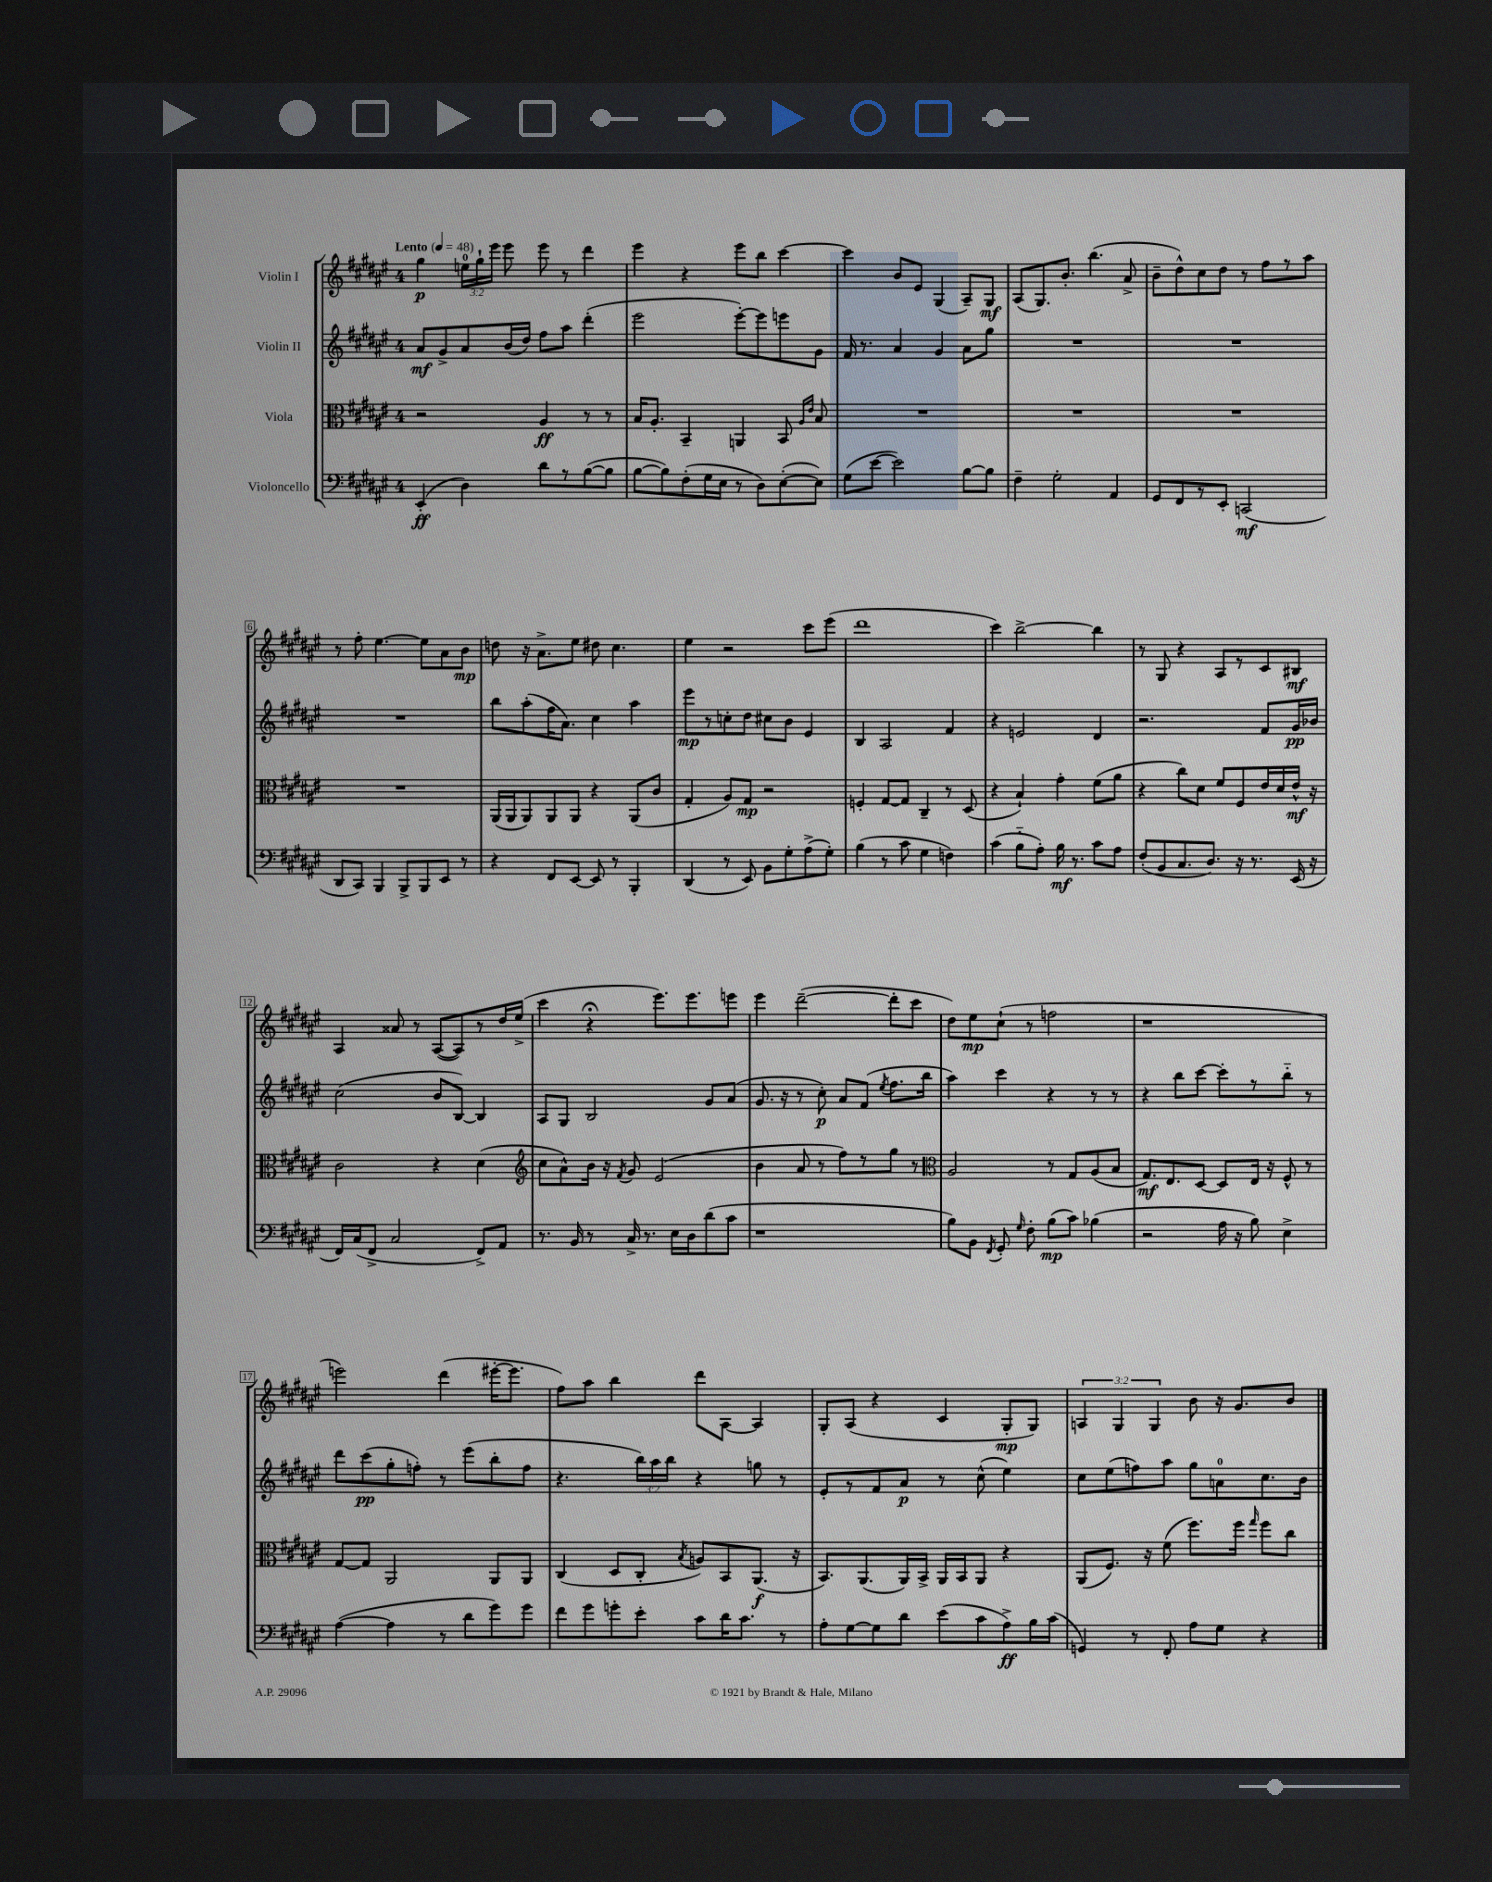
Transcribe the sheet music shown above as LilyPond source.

<<
\new StaffGroup <<
\new Staff = "s0" \with { instrumentName = "Violin I" } {
    \clef treble \key fis \major \once \override Staff.TimeSignature.style = #'single-digit \time 4/4 \override Staff.TupletNumber.text = #tuplet-number::calc-fraction-text \tempo "Lento" 4 = 48
    \autoBeamOff gis''4\p \tuplet 3/2 { e''16[-0 gis''16-! eis'''16] } eis'''8 eis'''8 r8 dis'''4 |
    eis'''4 r4 eis'''8[ b''8] cis'''4~ |
    cis'''4 b'8[ eis'8] gis4( ais8[--) gis8]\mf |
    ais8[( gis8.) b'8.]-. b''4.( ais'8-> |
    b'8[-- dis''8-^) cis''8 dis''8] r8 fis''8[ r8 ais''8] |
    r8 fis''8-. eis''4.~ eis''8[ ais'8 b'8]\mp |
    d''8 r16 ais'8.[-> eis''8] dis''8 cis''4. |
    eis''4 r2 cis'''8[ eis'''8]( |
    dis'''1 |
    cis'''4) b''2~-> b''4 |
    r8 gis8 r4 ais8[ r8 cis'8 bis8]\mf |
    ais4 aisis'8 r8 ais8[~( ais8) r8 dis''16 eis''16]->( |
    cis'''4 r4\fermata eis'''8.[) eis'''8. e'''8] |
    eis'''4 dis'''2~--( dis'''8[-. cis'''8] |
    dis''8[) eis''8\mp cis''8]-!( r8 f''2 |
    r1 |
    e'''2) dis'''4( eis'''16[~-. eis'''8.] |
    fis''8[) ais''8] b''4 dis'''8[ ais8]~ ais4 |
    gis8[-. ais8]( r4 cis'4 gis8[-.\mp gis8]) |
    \tuplet 3/2 { a4 gis4 gis4 } b'8 r16 gis'8.[ b'8] \bar "|." |
}
\new Staff = "s1" \with { instrumentName = "Violin II" } {
    \clef treble \key fis \major \once \override Staff.TimeSignature.style = #'single-digit \time 4/4 \override Staff.TupletNumber.text = #tuplet-number::calc-fraction-text
    \autoBeamOff ais'8[\mf gis'8-> ais'8 b'16( dis''16]) fis''8[ ais''8] dis'''4-.( |
    eis'''2 eis'''8[~-.) eis'''8 e'''8 gis'8] |
    fis'16 r8. ais'4 gis'4 ais'8[ gis''8] |
    R1 |
    R1 |
    R1 |
    b''8[ ais''8-.( fis''16 ais'8.]) cis''4 ais''4 |
    eis'''8[\mp r8 c''8-. dis''8] cis''8[ b'8] eis'4 |
    b4 ais2 fis'4 |
    r4 e'2 dis'4 |
    r2. fis'8[ gis'16\pp bes'16] |
    cis''2( b'8[ b8]~) b4 |
    ais8[ gis8] b2 gis'8[ ais'8]( |
    gis'8. r16 r8 cis''8-.\p) ais'8[ fis'8]( \acciaccatura { eis''8 } fis''8.[ b''16] |
    ais''4) cis'''4 r4 r8 r8 |
    r4 b''8[ cis'''8]~ cis'''8[-. r8 b''8]-_ r8 |
    dis'''8[ cis'''8\pp( gis''8-. f''8]-.) r8 eis'''8[( b''8-. f''8] |
    r4. \tuplet 3/2 { b''16[) ais''16 b''16] } r4 g''8 r8 |
    eis'8[-. r8 fis'8 ais'8]\p r8 cis''8-^( eis''4) |
    cis''8[ eis''8( f''8) ais''8] gis''8[ a'8-0 cis''8. b'16] \bar "|." |
}
\new Staff = "s2" \with { instrumentName = "Viola" } {
    \clef alto \key fis \major \once \override Staff.TimeSignature.style = #'single-digit \time 4/4
    \autoBeamOff r2 ais4\ff r8 r8 |
    b16[ ais8.]-. b,4-- a,4 b,8 \grace { ais16[ eis'16] } b8 |
    R1 |
    R1 |
    R1 |
    R1 |
    ais,16[( ais,16 ais,8) ais,8 ais,8] r4 ais,8[( cis'8] |
    gis4-. ais8[) gis8]\mp r2 |
    f4-. gis8[~ gis8] cis4-- r8 dis8( |
    r4 b4-!) gis'4-. fis'8[( ais'8] |
    r4 cis''8[) dis'8] fis'8[ fis8 eis'16 dis'16 eis'16]-^\mf r16 |
    cis'2 r4 dis'4( |
    \clef treble cis''8[ ais'8-^) b'16] r16 \acciaccatura { fis'8 } gis'8 eis'2( |
    b'4 ais'8 r8 fis''8[) r8 gis''8] r8 |
    \clef alto ais2 r8 gis8[ ais8( b8] |
    gis8.[\mf) eis8. dis8]~ dis8[ eis16] r16 fis8-^ r8 |
    gis8[~ gis8] ais,2 ais,8[ ais,8] |
    cis4( dis8[ cis8]-. \acciaccatura { b8 } a8[) b,8 ais,8.]\f( r16 |
    b,8.[) ais,8.( ais,16) b,16]-> ais,16[ b,16 ais,8] r4 |
    ais,8[( fis8.]) r16 fis'8( fis''8.[) fis''16] \grace { gis''16 } fis''8[ cis''8] \bar "|." |
}
\new Staff = "s3" \with { instrumentName = "Violoncello" } {
    \clef bass \key fis \major \once \override Staff.TimeSignature.style = #'single-digit \time 4/4
    \autoBeamOff eis,4-.\ff( dis4) dis'8[ r8 b8~( b8] |
    b8[~ b8) fis8-.( gis16 eis16] r8 dis8[) eis8~-.( eis8]) |
    gis8[( eis'8]~ eis'2) b8[~ b8] |
    fis4-- gis2-. ais,4 |
    gis,8[ fis,8 r8 eis,8]-. c,2\mf( |
    dis,8[ cis,8]) b,,4 b,,8[-> b,,8 eis,8] r8 |
    r4 fis,8[ eis,8]~ eis,8 r8 b,,4-. |
    dis,4( r8 eis,8) b,8[ gis8-. ais8->( gis8]-.) |
    b4( r8 cis'8 gis4 f4) |
    cis'4( b8[-_ ais8]-.) b16\mf r8. cis'8[ ais8] |
    fis8[-.( b,8 cis8. dis8.]) r16 r8. eis,16( r16 |
    fis,16[) cis16( fis,8]-> cis2 fis,8[->) ais,8] |
    r8. b,16 r8 cis16-> r8. eis16[ dis16 dis'8( cis'8] |
    r1 |
    b8[) b,8] \acciaccatura { fis,8 } gis,8-. \grace { gis16 } fis8-. b8[\mp( cis'8]) bes4( |
    r2 ais16 r16 b8) eis4-> |
    ais4~( ais4 r8 dis'8[ gis'8) gis'8] |
    fis'8[ gis'8 g'8-. eis'8]-. cis'8[ dis'16 cis'8.] r8 |
    ais8[-. gis8~ gis8 dis'8] eis'8[( cis'8 ais8->\ff) b16 cis'16]( |
    g,4) r8 fis,8-. ais8[ gis8] r4 \bar "|." |
}
>>
>>
